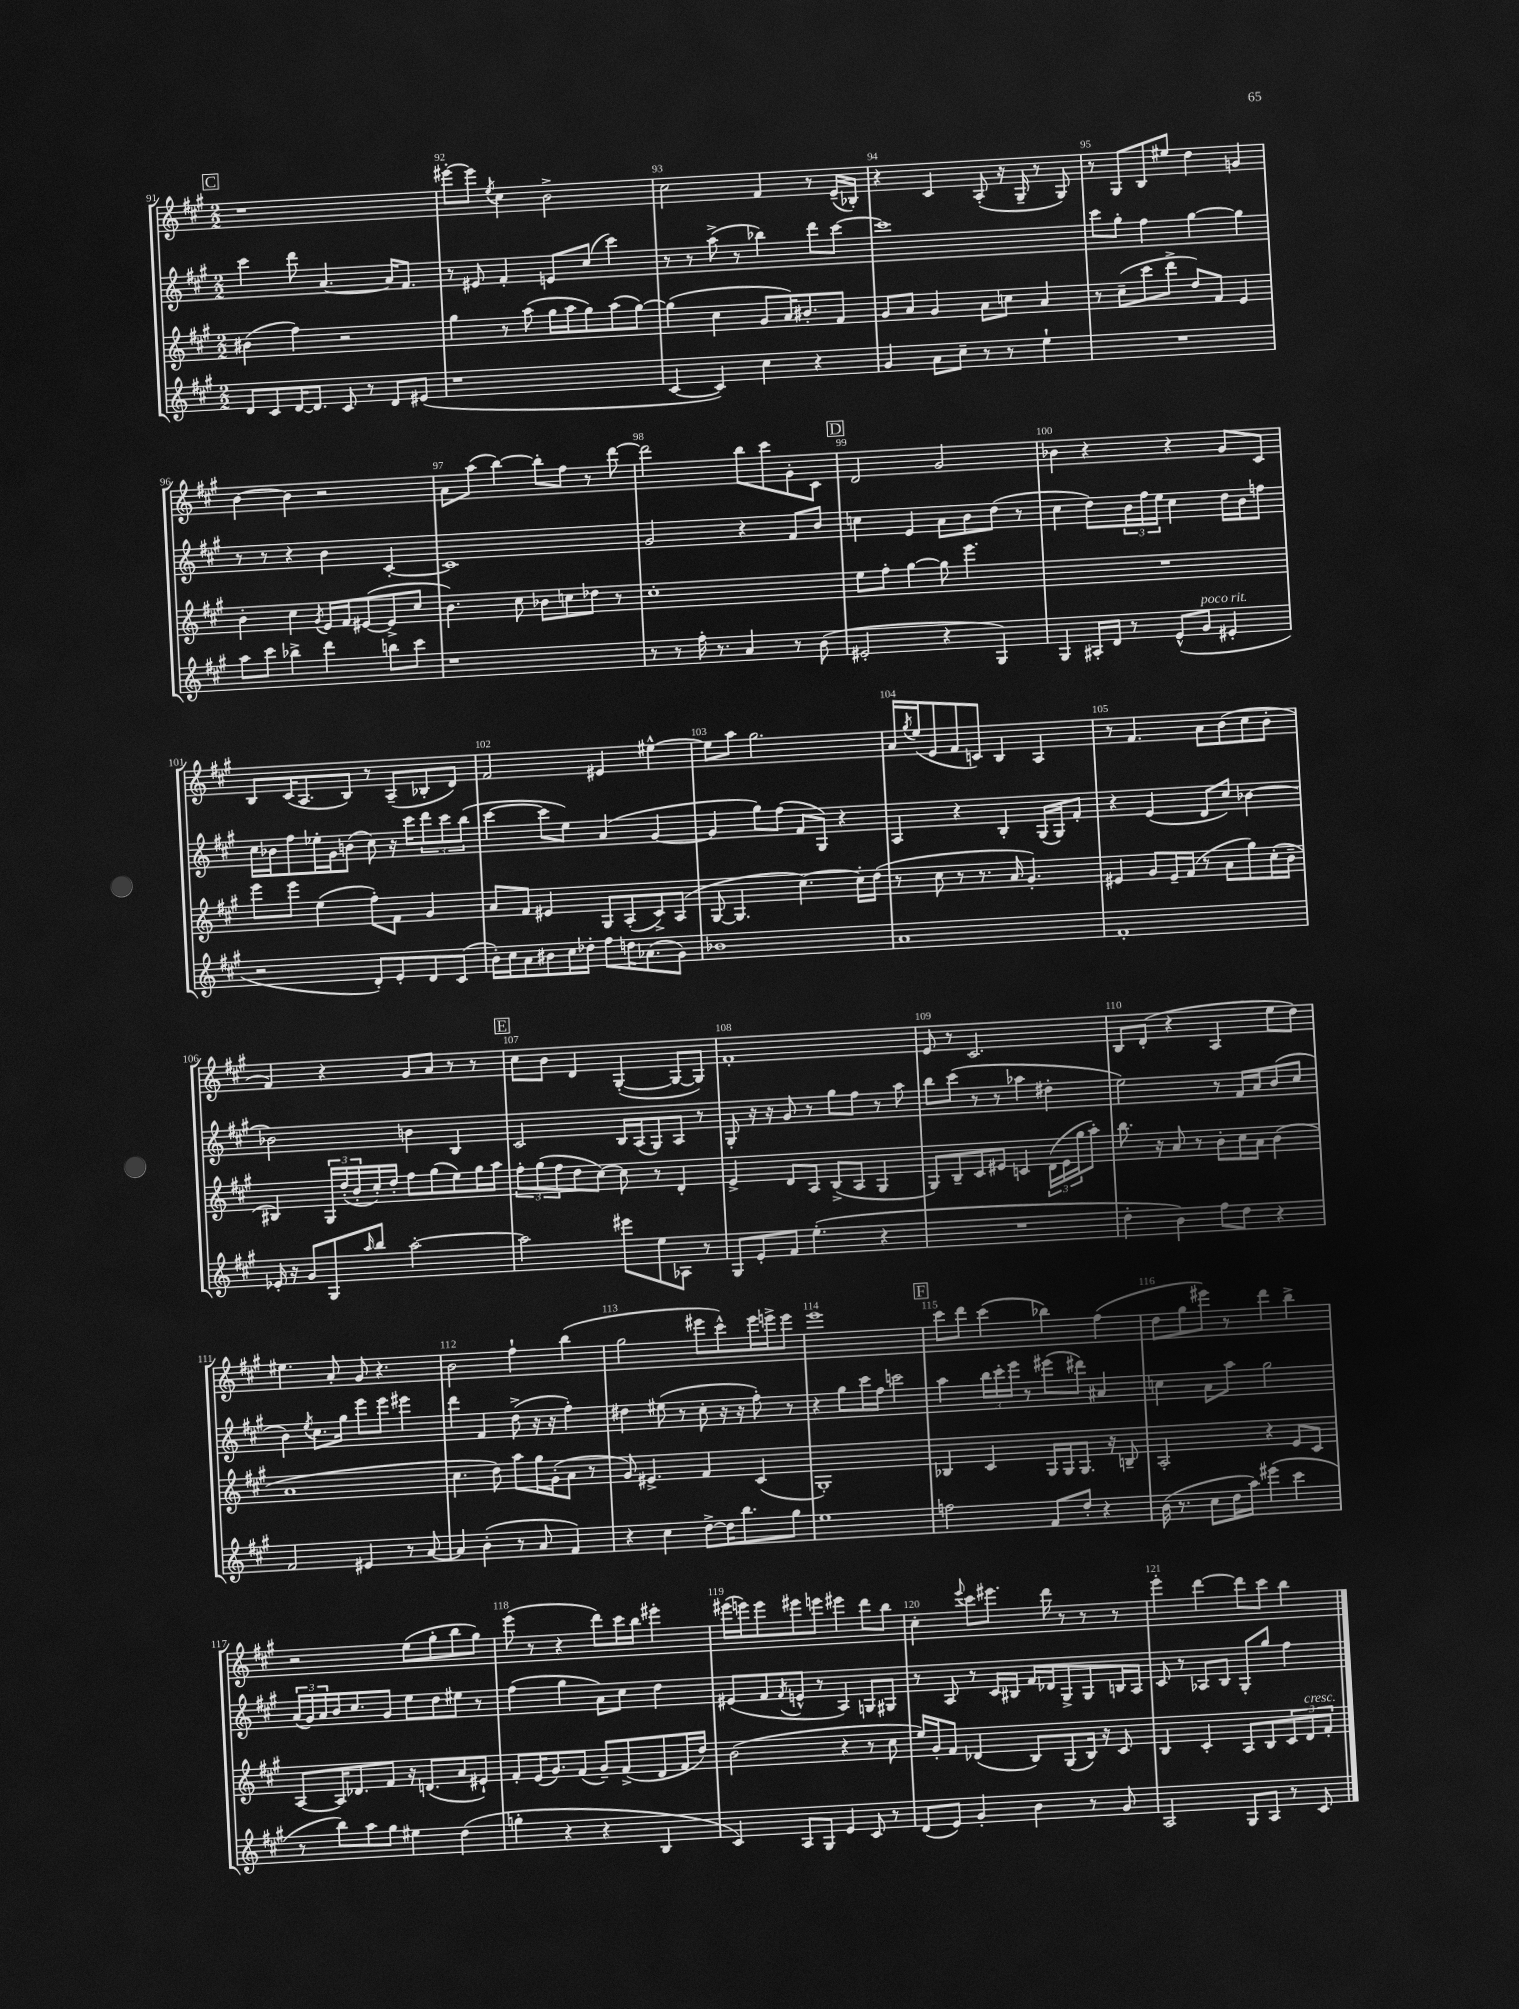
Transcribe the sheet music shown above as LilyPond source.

<<
\new StaffGroup <<
\new Staff = "s0" {
    \clef treble \key a \major \numericTimeSignature \time 2/2
    \mark \markup { \box "C" } r1 |
    eis'''8~-. eis'''8 \acciaccatura { e''8 } cis''4 b'2-> |
    cis''2 fis'4 r8 e'16--( bes16-.) |
    r4 cis'4 a8-.( r16 gis16-- r8 gis8) |
    r8 gis8 b8 eis''8 d''4 g'4 |
    b'4~ b'4 r2 |
    a'8 a''8( b''4~) b''8-. fis''8 r8 d'''8~ |
    d'''2 b''8 cis'''8 gis'8-. cis'8 |
    \mark \markup { \box "D" } d'2 gis'2 |
    bes'4 r4 r4 gis'8 cis'8 |
    b8 cis'16( a8. b8) r8 a8--( bes8-. d'8) |
    fis'2 eis'4 eis''4~-^ |
    eis''8 a''8 gis''2. |
    a'16 \acciaccatura { gis''8 } e''16( e'8 fis'8 c'8) b4 a4 |
    r8 fis'4. a'8 b'8( cis''8 b'8-. |
    fis'4) r4 gis'8 a'8 r8 r8 |
    \mark \markup { \box "E" } cis''8 b'8 d'4 gis4~-.( gis8~ gis8) |
    fis'1-. |
    e'8 r8 cis'2. |
    b8 d'8-.( r4 a4 e''8 d''8) |
    eis''4. a'8-. gis'8 r4. |
    b'2 fis''4-! b''4( |
    gis''2 eis'''8 cis'''8-^) eis'''16 e'''16-> e'''8 |
    e'''1 |
    \mark \markup { \box "F" } cis'''8 d'''8 cis'''4( bes''4) fis''4( |
    d''8 gis''8 eis'''8) r8 d'''4 b''4-> |
    r2 e''8( gis''8-. b''8 gis''8) |
    e'''8( r8 r4 d'''8) cis'''16 b''16 eis'''4-. |
    eis'''16( e'''16) e'''8 eis'''8 e'''8 eis'''4 d'''8 b''8 |
    cis''4-. \appoggiatura { e'''8 } cis'''8 eis'''8. d'''16 r8 r8 r8 |
    e'''4-. d'''4~ d'''8 cis'''8 b''4 \bar "|." |
}
\new Staff = "s1" {
    \clef treble \key a \major \numericTimeSignature \time 2/2
    \mark \markup { \box "C" } cis'''4 d'''8 a'4.~ a'16 fis'8. |
    r8 eis'8 fis'4-. e'8 cis''8( cis'''4) |
    r8 r8 a''8->( r8 bes''4) d'''8 cis'''8~ |
    cis'''1 |
    cis'''8 gis''8-. fis''4 gis''4~ gis''4 |
    r8 r8 r4 b'4 cis'4~-. |
    cis'1 |
    gis'2 r4 fis'8 b'8 |
    \mark \markup { \box "D" } c''4 e'4 a'8 b'8 d''8( r8 |
    cis''4 d''8) \tuplet 3/2 { b'16 fis''16 e''16 } cis''4 d''16 b'16 f''8 |
    cis''16 bes'16 fis''8 ees''16-. gis'16 b'8( cis''8) r16 cis'''16 \tuplet 3/2 { d'''8 cis'''8 b''8( } |
    cis'''4~ cis'''8 e''8) a'4( gis'4~ |
    gis'4 gis''8) fis''8( fis'8 gis8) r4 |
    a4 r4 b4-. gis16( gis16) fis'8-. |
    r4 e'4( d'8 cis''8) bes'4~ |
    bes'2 b'4 b4 |
    \mark \markup { \box "E" } cis'2 b16 a16( gis8) a8 r8 |
    gis8-. r16 r16 gis'8 r8 gis''8 fis''8 r8 a''8 |
    b''8 cis'''8( r8 r8 aes''4 dis''4-. |
    e''2) r8 fis'16 a'16 b'8( cis''8 |
    b'4) \acciaccatura { e''8 } cis''8. gis''16 e'''8 e'''8 eis'''4 |
    d'''4 fis'4 d''8->( r16 r16 fis''4-.) |
    dis''4 eis''8( r8 cis''8-. r16 r16 fis''8-.) r8 |
    r4 gis''8 cis'''16 fis''16 c'''2 |
    \mark \markup { \box "F" } a''4 \tuplet 3/2 { b''16 cis'''16-. e'''16 } r8 eis'''8( dis'''8) ais'4 |
    c''4 a'8 a''8 gis''2 |
    \tuplet 3/2 { a'16( gis'16) a'16 } b'16 cis''8. gis'8 e''8 d''8 eis''8 r8 |
    fis''4( gis''4 a'8) cis''8 d''4 |
    eis'8( fis'8 \acciaccatura { fis'8 } e'8-^ r8 a4) g8 gis8 |
    r8 a8 r8 cis'16 bis16 fis'16 des'16 gis8-> gis8 b16 a16 |
    cis'8 r8 aes8 b8 gis8-. gis''8 fis''4 \bar "|." |
}
\new Staff = "s2" {
    \clef treble \key a \major \numericTimeSignature \time 2/2
    \mark \markup { \box "C" } bis'4( fis''4) r2 |
    gis''4 r8 a''8( gis''16 a''16 gis''8) a''8( gis''8~) |
    gis''4( cis''4 gis'8 a'16) bis'8.-. fis'8 |
    gis'8 a'8 gis'4 a'8 c''8 a'4 |
    r8 cis''8--( cis'''8 d'''8-> d''8) fis'8 e'4 |
    b'4-. cis''4 \acciaccatura { gis'8 } e'16 fis'16 eis'8~( eis'8-> cis''8 |
    b'4.) cis''8 bes'8 c''8 des''8 r8 |
    cis''1-. |
    \mark \markup { \box "D" } e''8 fis''8-. gis''4~ gis''8 e'''4. |
    R1 |
    e'''8 e'''8 e''4( fis''8-.) fis'8 gis'4 |
    a'8 fis'8 eis'4 gis8 a8-.( cis'8->) a8( |
    gis8~ gis4. cis''4.~) cis''16-. d''16( |
    r8 cis''8 r8 r8. a'16 gis'4.-.) |
    eis'4 gis'8 eis'16-- fis'16( r8 a'8 gis''8) cis''16-.( b'16-- |
    bis4) \tuplet 3/2 { gis16 d''16-.( b'16-. } cis''16-.) d''16-. fis''8 gis''8( e''8) gis''16 a''16 |
    \mark \markup { \box "E" } \tuplet 3/2 { fis''8-. gis''8( fis''8 } d''8 cis''8~) cis''8 r8 d'4-. |
    e'4-> d'8 a8 b8->( a8 gis4 |
    gis8) b8-- cis'8 eis'8 c'4 \tuplet 3/2 { d'16( eis'16 gis''16 } a''8-.) |
    b''8. r16 a'8 r8 b'8-. cis''16 a'16 b'4( |
    a'1 |
    cis''4. d''8) a''8 gis''16 gis'16-.( a'8 r8 |
    gis'8) eis'4.-> fis'4 cis'4( |
    gis1-.) |
    \mark \markup { \box "F" } bes4 cis'4 gis16 gis16 gis8. r16 b8-- |
    a2-. r4 e'8 cis'8 |
    a8~ a16 des'8. fis'8 r16 d'8.( a'8 eis'8-!) |
    fis'8-. e'16( gis'8.) fis'8( gis'8--) fis'8->( d'8 fis'16 d''16) |
    b'2( r4 r8 cis''8 |
    e''16) gis'16-. fis'8 des'4( b8) gis8( b16) r16 cis'8 |
    b4 cis'4-. a8 b8 \tuplet 3/2 { cis'8 d'8^\markup { \italic "cresc." } fis'8-. } \bar "|." |
}
\new Staff = "s3" {
    \clef treble \key a \major \numericTimeSignature \time 2/2
    \mark \markup { \box "C" } d'8 cis'8 d'16~ d'8. cis'8 r8 d'8 eis'8( |
    r1 |
    cis'4~ cis'4) cis''4 r4 |
    gis'4 a'8 cis''8-- r8 r8 e''4-! |
    R1 |
    a''8 cis'''8 bes''4-> d'''4 b''8 cis'''8 |
    r1 |
    r8 r8 fis''16-. r8. a'4 r8 b'8( |
    \mark \markup { \box "D" } eis'2-. r4 gis4) |
    gis4 ais16-. d'16 r8 e'8-^( gis'8^\markup { \italic "poco rit." } eis'4-. |
    r2 d'8-.) e'8-. d'8 cis'8( |
    b'16-.) cis''16 a'8 bis'8 cis''16 des''16-. fis''8 d''16 aes'8.( gis'8) |
    bes'1 |
    a'1 |
    fis'1-. |
    ees'16-. r16 gis'8 gis8 \grace { a''16 } b''8 a''2~-. |
    \mark \markup { \box "E" } a''2 eis'''8 e''8 aes8 r8 |
    gis8 e'8-. fis'8 e''4.-.( r4 |
    R1 |
    d''4-. b'4) fis''8 d''8 r4 |
    fis'2 eis'4 r8 a'8~ |
    a'4 b'4-.( r8 a'8 fis'4) |
    r4 cis''4 d''8~-> d''16 b''8. gis''8 |
    e''1 |
    \mark \markup { \box "F" } f''2 fis'8 d''8-. r4 |
    b'16( r8. cis''8 d''16 a''16) eis'''4( cis'''4 |
    r8 b''8) a''8 gis''8 eis''4 d''4( |
    g''4-. r4 r4 b4 |
    cis'4) a8 gis8 e'4 cis'8 r8 |
    d'8( e'8) gis'4-. b'4 r8 gis'8 |
    a2 gis8 a8 r8 cis'8 \bar "|." |
}
>>
>>
\layout { \context { \Score currentBarNumber = #91 \override BarNumber.break-visibility = ##(#f #t #t) barNumberVisibility = #all-bar-numbers-visible } }
